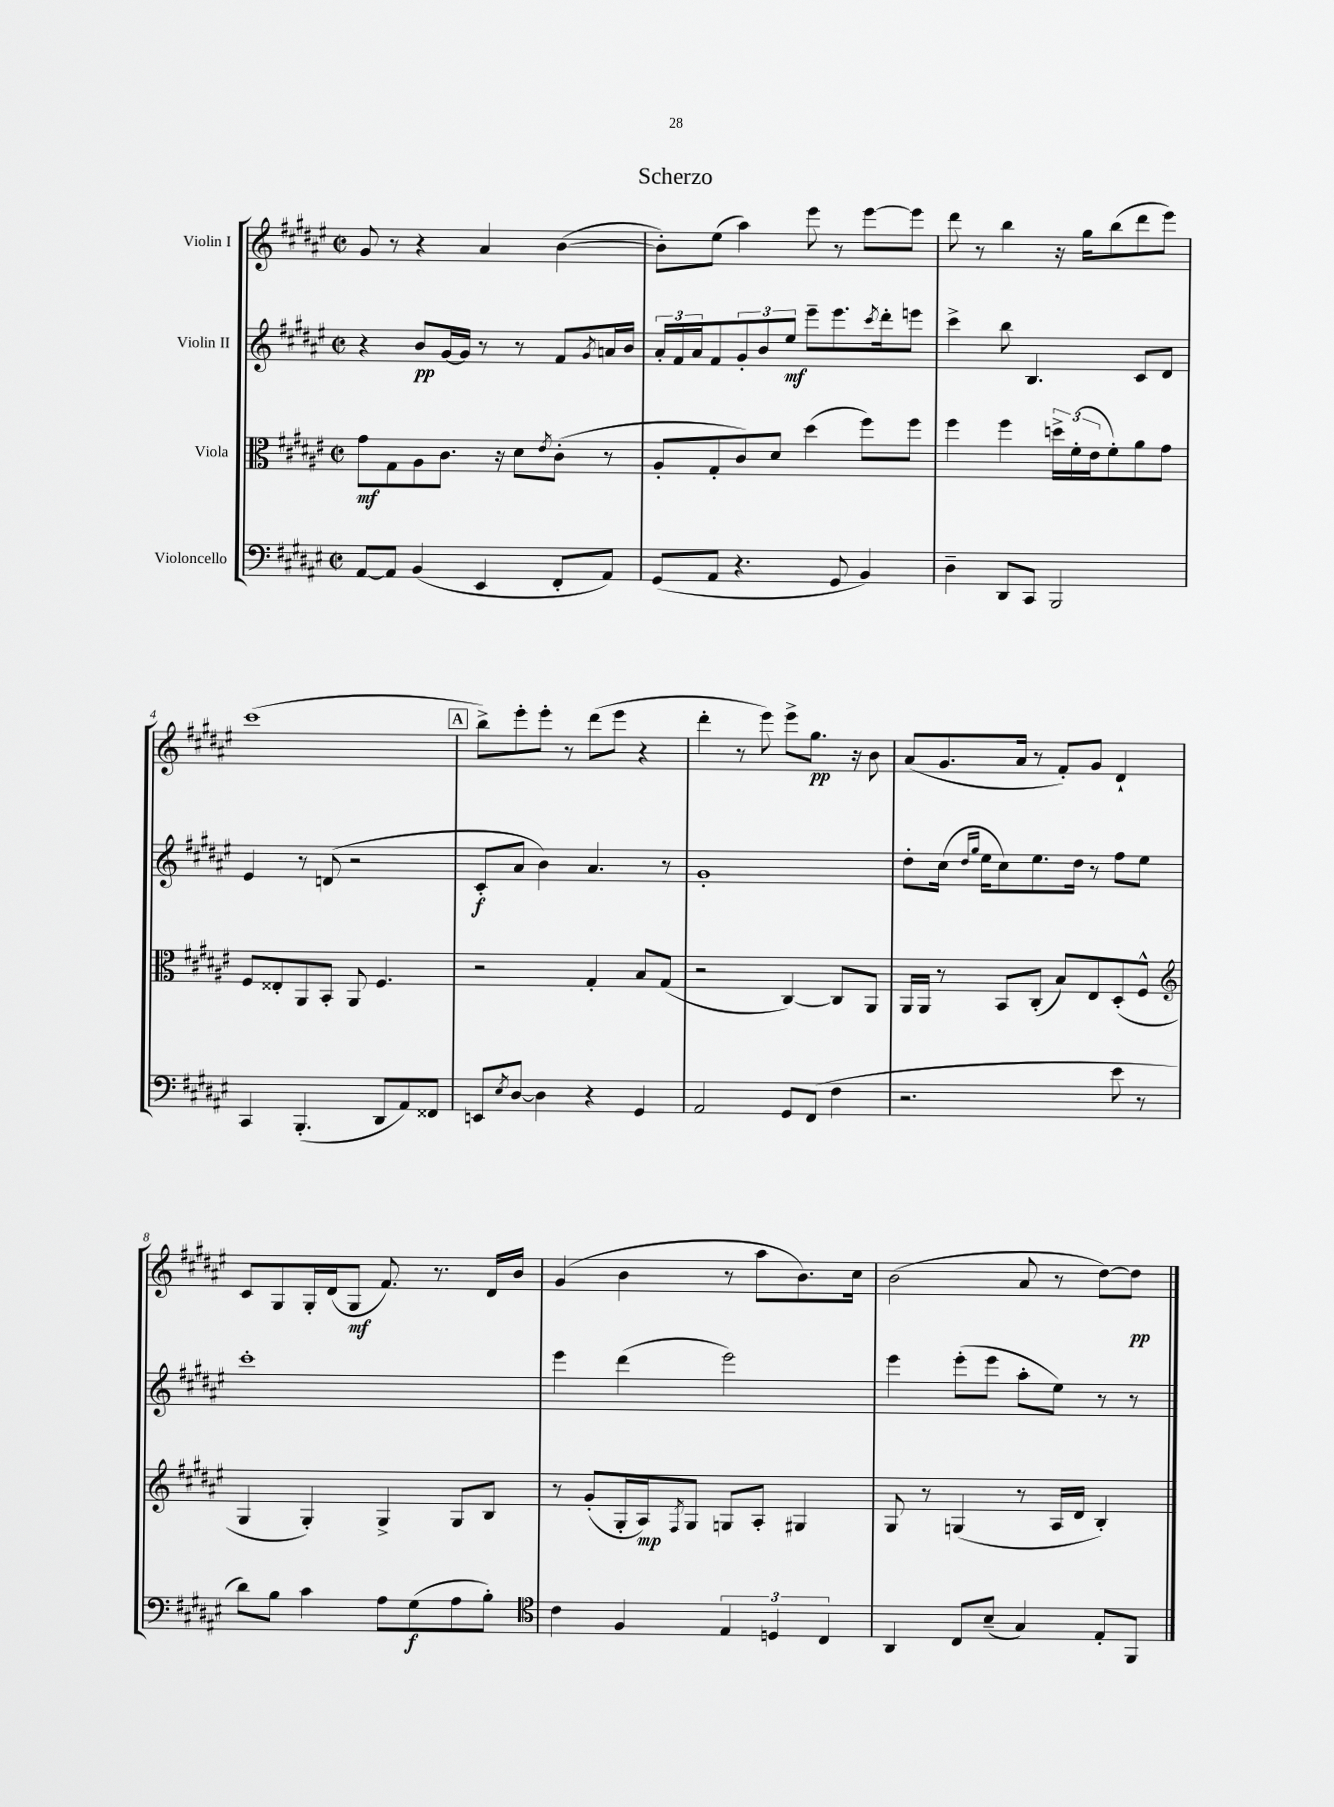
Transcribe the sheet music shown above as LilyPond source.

\header { title = "Scherzo" }
<<
\new StaffGroup <<
\new Staff = "s0" \with { instrumentName = "Violin I" } {
    \clef treble \key fis \major \defaultTimeSignature \time 2/2
    gis'8 r8 r4 ais'4 b'4~( |
    b'8-.) eis''8( ais''4) eis'''8 r8 eis'''8~ eis'''8 |
    dis'''8 r8 b''4 r16 gis''16 b''8( dis'''8 eis'''8) |
    cis'''1( |
    \mark \markup { \box "A" } b''8->) eis'''8-. eis'''8-. r8 dis'''8( eis'''8 r4 |
    dis'''4-. r8 eis'''8) eis'''8-> gis''8.\pp r16 b'8 |
    ais'8( gis'8. ais'16 r8 fis'8-.) gis'8 dis'4-! |
    cis'8 gis8 gis16-. dis'16( gis8\mf fis'8.) r8. dis'16 b'16 |
    gis'4( b'4 r8 ais''8 b'8.) cis''16 |
    b'2( ais'8 r8 dis''8~) dis''8\pp \bar "|." |
}
\new Staff = "s1" \with { instrumentName = "Violin II" } {
    \clef treble \key fis \major \defaultTimeSignature \time 2/2
    r4 b'8\pp gis'16~ gis'16 r8 r8 fis'8 \acciaccatura { gis'8 } a'16 b'16 |
    \tuplet 3/2 { ais'16-. fis'16 ais'16 } fis'8 \tuplet 3/2 { gis'8-. b'8 eis''8\mf } eis'''8-- eis'''8. \acciaccatura { cis'''8 } dis'''16-. e'''8 |
    cis'''4-> b''8 b4. cis'8 dis'8 |
    eis'4 r8 d'8( r2 |
    \mark \markup { \box "A" } cis'8-.\f ais'8 b'4) ais'4. r8 |
    gis'1-. |
    dis''8-. cis''16( \grace { dis''16 gis''16 } eis''16 cis''8) eis''8. dis''16 r8 fis''8 eis''8 |
    cis'''1-. |
    eis'''4 dis'''4( eis'''2) |
    eis'''4 eis'''8-.( eis'''8 ais''8-. eis''8) r8 r8 \bar "|." |
}
\new Staff = "s2" \with { instrumentName = "Viola" } {
    \clef alto \key fis \major \defaultTimeSignature \time 2/2
    gis'8\mf gis8 ais8 cis'8. r16 dis'8 \acciaccatura { eis'8 } cis'8-.( r8 |
    ais8-. gis8-. cis'8) dis'8 dis''4( fis''8) fis''8 |
    fis''4 fis''4 \tuplet 3/2 { d''16-> fis'16-.( eis'16 } fis'8-.) ais'8 gis'8 |
    fis8 eisis8-. ais,8 b,8-. ais,8 fis4. |
    \mark \markup { \box "A" } r2 gis4-. b8 gis8( |
    r2 cis4~) cis8 ais,8 |
    ais,16 ais,16 r8 b,8 cis8-.( b8) eis8 dis8-.( fis8-^ |
    \clef treble gis4 gis4-.) gis4-> gis8 b8 |
    r8 gis'8-.( gis16-. ais16\mp) \acciaccatura { fis8 } gis8 g8 ais8-. gis4 |
    gis8 r8 g4( r8 ais16 dis'16 b4-.) \bar "|." |
}
\new Staff = "s3" \with { instrumentName = "Violoncello" } {
    \clef bass \key fis \major \defaultTimeSignature \time 2/2
    ais,8~ ais,8 b,4( eis,4 fis,8-. ais,8) |
    gis,8( ais,8 r4. gis,8 b,4) |
    dis4-- dis,8 cis,8 b,,2 |
    cis,4 b,,4.-.( dis,8 ais,8) fisis,8 |
    \mark \markup { \box "A" } e,8 \acciaccatura { eis8 } dis8~ dis4 r4 gis,4 |
    ais,2 gis,8 fis,8( fis4 |
    r2. eis'8 r8 |
    dis'8) b8 cis'4 ais8 gis8\f( ais8 b8-.) |
    \clef tenor cis'4 fis4 \tuplet 3/2 { eis4 d4 cis4 } |
    ais,4 cis8 b8--( gis4) eis8-. fis,8 \bar "|." |
}
>>
>>
